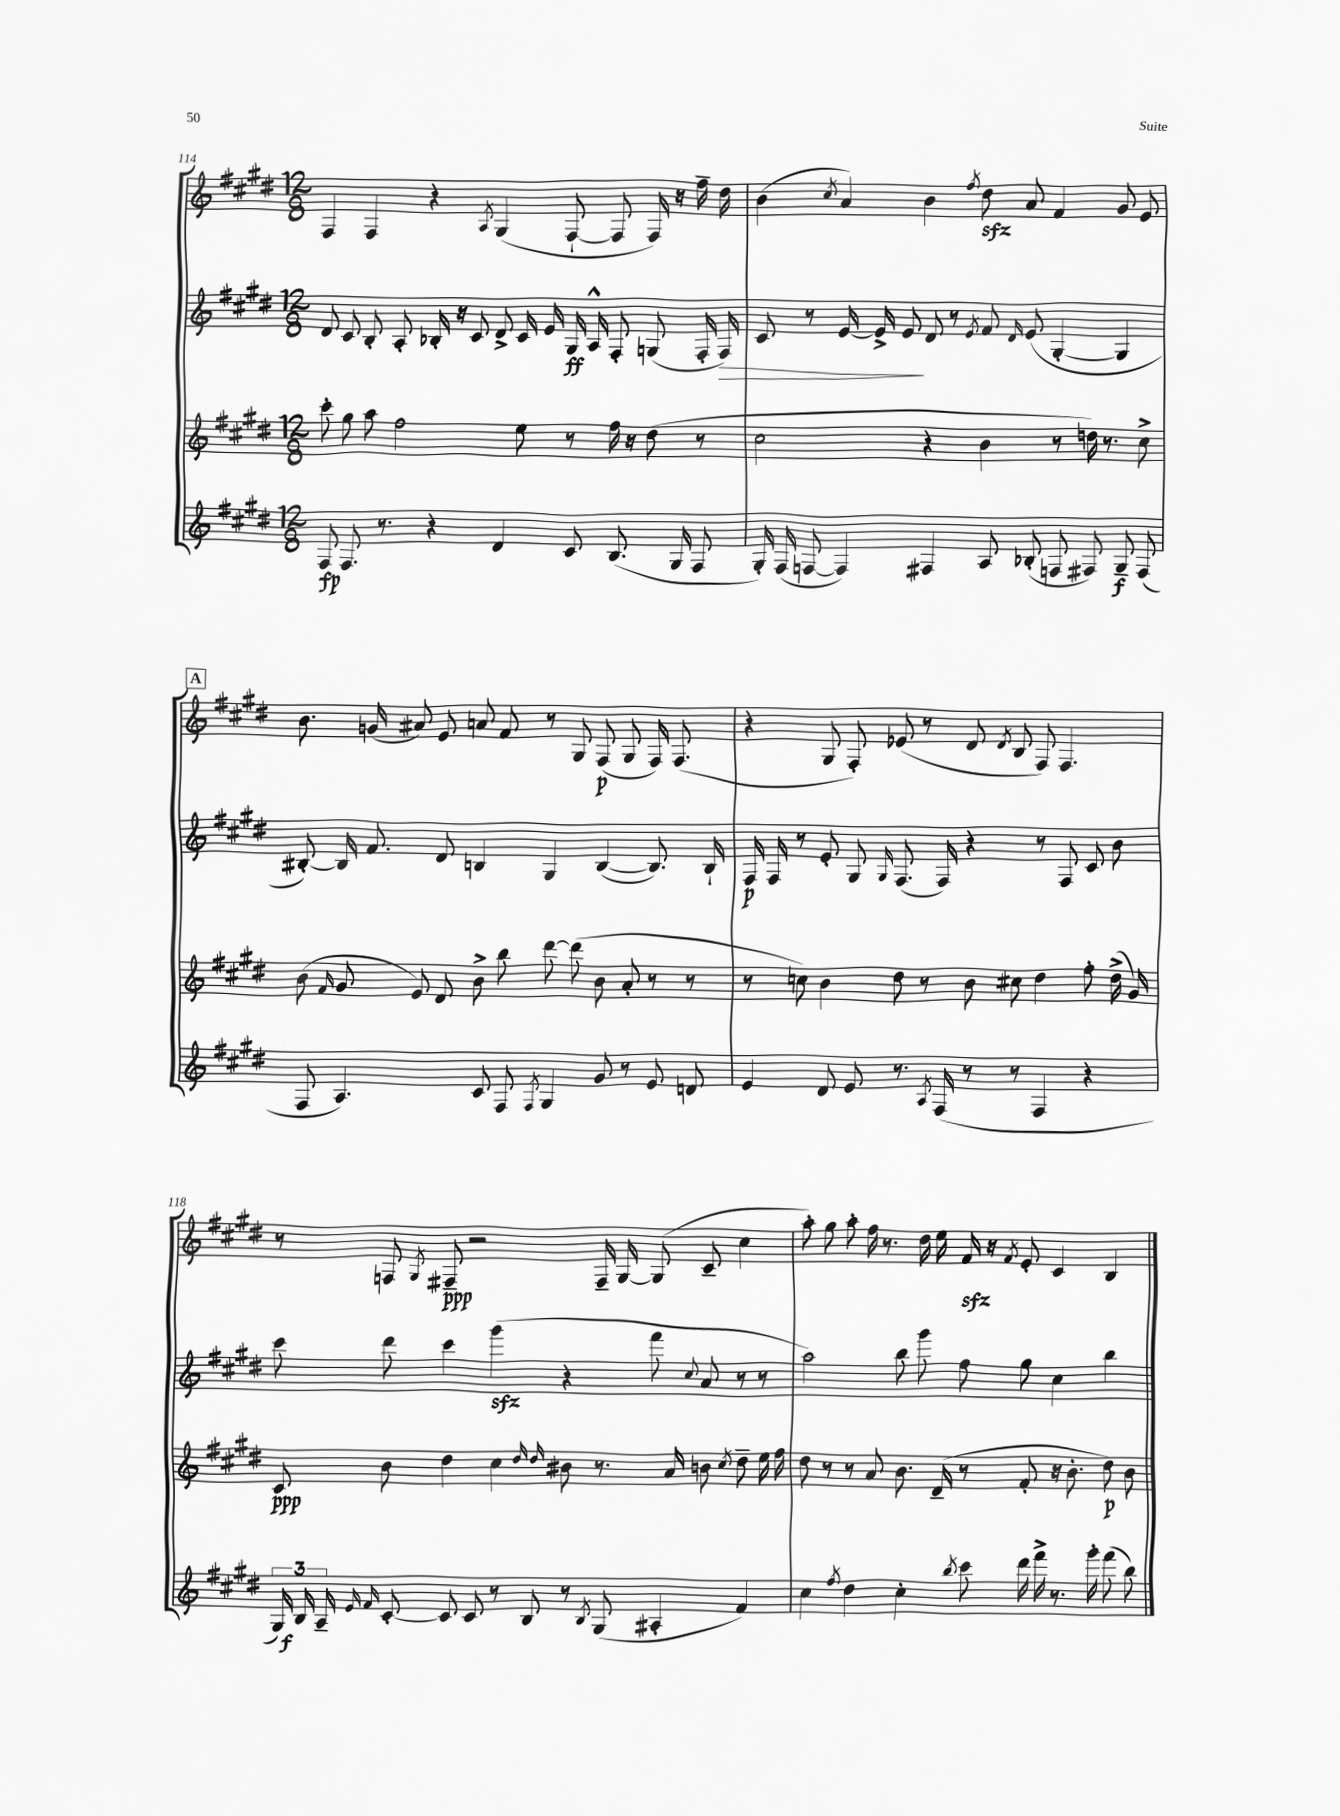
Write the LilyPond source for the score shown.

<<
\new StaffGroup <<
\new Staff = "s0" {
    \clef treble \key e \major \numericTimeSignature \time 12/8
    \autoBeamOff fis4 fis4 r4 \acciaccatura { a8 } gis4( fis8~-! fis8 fis16) r16 fis''16-- dis''16 |
    b'4( \acciaccatura { cis''8 } a'4) b'4 \acciaccatura { fis''8 } dis''8\sfz a'8 fis'4 gis'8 e'8 |
    \mark \markup { \box "A" } b'8. g'16( ais'8) e'8 a'8 fis'8 r8 gis8 fis8\p( gis8 fis16) fis8.( |
    r4 gis8 fis8-.) ees'8( r8 dis'8 \acciaccatura { dis'8 } b8 fis8) fis4. |
    r8 f8 \acciaccatura { gis8 } fis8--\ppp r2 fis16-- gis16~ gis8( cis'8-- cis''4 |
    a''8-.) gis''8 a''8-. fis''16 r8. dis''16 e''16 fis'16\sfz r16 \acciaccatura { fis'8 } e'8-. cis'4 b4 \bar "|." |
}
\new Staff = "s1" {
    \clef treble \key e \major \numericTimeSignature \time 12/8
    \autoBeamOff dis'8 cis'8 b8-. a8-. bes16-. r16 cis'8 dis'8-> cis'16 e'16 gis16\ff a16-^ fis8-. g8( fis16-. fis16\>) |
    cis'8 r8 e'16~ e'16-> e'8\! dis'8 r8 \acciaccatura { e'8 } fis'8 \grace { dis'16 } e'8( gis4~-. gis4 |
    \mark \markup { \box "A" } bis8~-.) bis16 fis'8. dis'8 b4 gis4 b4~( b8.) b16-! |
    fis16\p fis16 r8 e'8-. gis8 \grace { gis16 } fis8.( fis16) r4 r8 fis8 cis'8 b'8 |
    cis'''8 dis'''8 cis'''4 gis'''4\sfz( r4 fis'''8 \appoggiatura { cis''8 } a'8 r8 r8 |
    a''2) b''8 gis'''8 fis''8 gis''8 cis''4 b''4 \bar "|." |
}
\new Staff = "s2" {
    \clef treble \key e \major \numericTimeSignature \time 12/8
    \autoBeamOff cis'''8-. gis''8 a''8 fis''2 e''8 r8 fis''16 r16 dis''8( r8 |
    cis''2 r4 b'4 r8 d''16) r8. cis''8-> |
    \mark \markup { \box "A" } b'8( \grace { fis'16 } gis'8 e'8) dis'8 b'8-> b''8 dis'''8~ dis'''8( b'8 a'8-. r8 r8 |
    r8 c''8) b'4 dis''8 r8 b'8 cis''8 dis''4 fis''8-. dis''16->( gis'16) |
    cis'8\ppp b'8 dis''4 cis''4 \grace { dis''16 dis''16 } bis'8 r8. a'16 b'8 \acciaccatura { cis''8 } dis''8-- e''16 fis''16 |
    dis''8 r8 r8 a'8 b'8. dis'16--( r8 fis'8-. r16 b'8.-. dis''8\p) b'8 \bar "|." |
}
\new Staff = "s3" {
    \clef treble \key e \major \numericTimeSignature \time 12/8
    \autoBeamOff fis8\fp fis8. r8. r4 dis'4 cis'8 b8.( gis16 fis8 |
    gis16-.) fis16( f8~ f4) fis4 a8 bes8-.( f8 fis8) gis8--\f fis8( |
    \mark \markup { \box "A" } fis8 a4.) cis'8 fis8 \acciaccatura { fis8 } gis4 gis'8 r8 e'8 d'8 |
    e'4 dis'8 e'8 r8. \acciaccatura { a8 } fis16( r8 r8 fis4 r4 |
    \tuplet 3/2 { gis16) b16\f a16-- } \grace { e'16 fis'16 } cis'8~-. cis'8 cis'8 r8 b8 r8 \acciaccatura { b8 } gis8( ais4-. fis'4) |
    cis''4 \acciaccatura { fis''8 } dis''4 cis''4-. \acciaccatura { b''8 } cis'''8 dis'''16 fis'''16-> r8. gis'''16-. fis'''8( b''8) \bar "|." |
}
>>
>>
\layout { \context { \Score currentBarNumber = #114 } }
